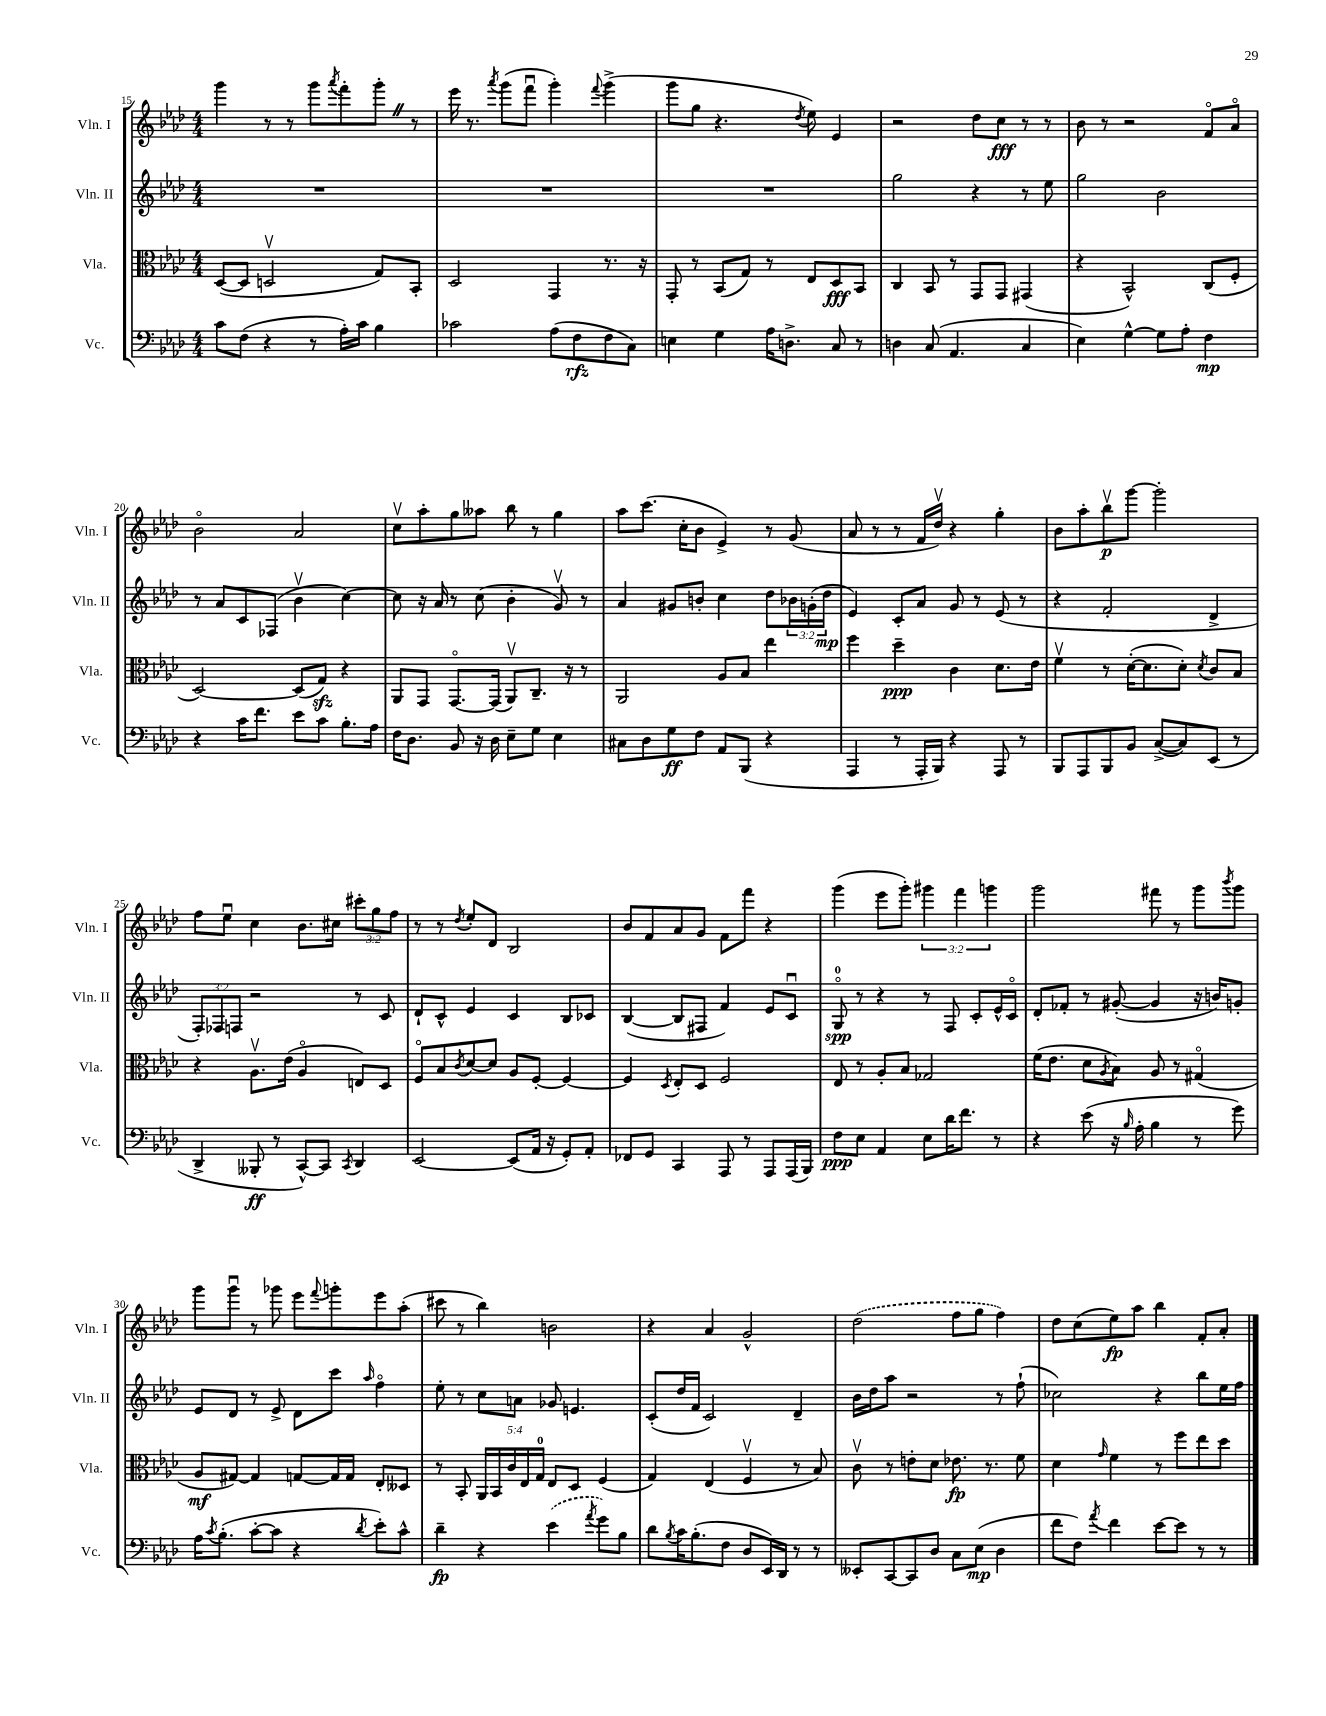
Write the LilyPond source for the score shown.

<<
\new StaffGroup <<
\new Staff = "s0" \with { instrumentName = "Vln. I" shortInstrumentName = "Vln. I" } {
    \clef treble \key aes \major \numericTimeSignature \time 4/4 \override Staff.TupletNumber.text = #tuplet-number::calc-fraction-text
    g'''4 r8 r8 g'''8 \acciaccatura { aes'''8 } f'''8-. g'''8-. \once \override BreathingSign.text = \markup { \musicglyph "scripts.caesura.straight" } \breathe r8 |
    ees'''16 r8. \acciaccatura { aes'''8 } g'''8( f'''8\downbow g'''4-.) \appoggiatura { f'''8 } g'''4->( |
    g'''8 g''8 r4. \acciaccatura { des''8 } ees''8) ees'4 |
    r2 des''8 c''8\fff r8 r8 |
    bes'8 r8 r2 f'8\flageolet aes'8\flageolet |
    bes'2\flageolet aes'2 |
    c''8\upbow aes''8-. g''8 aeses''8 bes''8 r8 g''4 |
    aes''8 c'''8.( c''16-. bes'8 ees'4->) r8 g'8( |
    aes'8 r8 r8 f'16 des''16\upbow) r4 g''4-. |
    bes'8 aes''8-. bes''8\upbow\p g'''8~ g'''2-. |
    f''8 ees''8\downbow c''4 bes'8. cis''16 \tuplet 3/2 { cis'''8-. g''8 f''8 } |
    r8 r8 \acciaccatura { des''8 } ees''8-. des'8 bes2 |
    bes'8 f'8 aes'8 g'8 f'8 f'''8 r4 |
    g'''4( ees'''8 g'''8-.) \tuplet 3/2 { gis'''4 f'''4 g'''4 } |
    g'''2 fis'''8 r8 g'''8 \acciaccatura { bes'''8 } g'''8 |
    g'''8 g'''8\downbow r8 ges'''8 ees'''8 \appoggiatura { f'''8 } g'''8-. ees'''8 aes''8-.( |
    cis'''8 r8 bes''4) b'2 |
    r4 aes'4 g'2-^ |
    \once \slurDashed des''2( f''8 g''8 f''4) |
    des''8 c''8( ees''8\fp) aes''8 bes''4 f'8-. aes'8-. \bar "|." |
}
\new Staff = "s1" \with { instrumentName = "Vln. II" shortInstrumentName = "Vln. II" } {
    \clef treble \key aes \major \numericTimeSignature \time 4/4 \override Staff.TupletNumber.text = #tuplet-number::calc-fraction-text
    R1 |
    R1 |
    R1 |
    g''2 r4 r8 ees''8 |
    g''2 bes'2 |
    r8 aes'8 c'8 fes8( bes'4\upbow c''4~) |
    c''8 r16 aes'16 r8 c''8( bes'4-. g'8\upbow) r8 |
    aes'4 gis'8 b'8-. c''4 des''8 \tuplet 3/2 { bes'16 g'16-.( des''16\mp } |
    ees'4) c'8-. aes'8 g'8 r8 ees'8( r8 |
    r4 f'2-. des'4-> |
    \tuplet 3/2 { f8-.) fes8 f8 } r2 r8 c'8 |
    des'8-! c'8-^ ees'4 c'4 bes8 ces'8 |
    bes4~( bes8 fis8 f'4) ees'8 c'8\downbow |
    g8-0\flageolet\spp r8 r4 r8 f8 c'8-. ees'16-^ c'16\flageolet |
    des'8-. fes'8-. r8 gis'8~-.( gis'4 r16 b'16) g'8-. |
    ees'8 des'8 r8 ees'8-> des'8 c'''8 \grace { aes''16 } f''4\flageolet |
    ees''8-. r8 c''8 a'8 ges'8 e'4. |
    c'8-.( des''16 f'16 c'2) des'4-- |
    bes'16 des''16 aes''8 r2 r8 f''8-!( |
    ces''2) r4 bes''8 ees''16 f''16 \bar "|." |
}
\new Staff = "s2" \with { instrumentName = "Vla." shortInstrumentName = "Vla." } {
    \clef alto \key aes \major \numericTimeSignature \time 4/4 \override Staff.TupletNumber.text = #tuplet-number::calc-fraction-text
    des8~( des8 d2\upbow g8) bes,8-. |
    des2 g,4 r8. r16 |
    g,8-. r8 bes,8( g8) r8 ees8 des8\fff bes,8 |
    c4 bes,8 r8 g,8 g,8 gis,4( |
    r4 bes,2-^) c8( f8-. |
    des2~) des8( g8\sfz) r4 |
    aes,8 g,8 g,8.~\flageolet g,16( aes,8\upbow) c8.-- r16 r8 |
    aes,2 aes8 bes8 ees''4 |
    f''4 des''4--\ppp c'4 des'8. ees'16 |
    f'4\upbow r8 des'16~-.( des'8. des'8-.) \acciaccatura { des'8 } c'8 bes8 |
    r4 aes8.\upbow ees'16( aes4\flageolet e8) des8 |
    f8\flageolet bes8 \acciaccatura { c'8 } des'8~ des'8 aes8 f8~-. f4~ |
    f4 \acciaccatura { des8 } ees8-. des8 f2 |
    ees8 r8 aes8-. bes8 ges2 |
    f'16( ees'8. des'8 \acciaccatura { aes8 } bes8) aes8 r8 gis4\flageolet( |
    aes8\mf gis8~) gis4 g8~ g16 g16 ees8-. deses8 |
    r8 bes,8-. \tuplet 5/4 { aes,16 bes,16 c'16 ees16 g16-0 } ees8 des8 f4( |
    g4) ees4( f4\upbow r8 bes8) |
    c'8\upbow r8 e'8-. des'8 ees'8.\fp r8. f'8 |
    des'4 \grace { g'16 } f'4 r8 f''8 ees''8 des''8 \bar "|." |
}
\new Staff = "s3" \with { instrumentName = "Vc." shortInstrumentName = "Vc." } {
    \clef bass \key aes \major \numericTimeSignature \time 4/4
    c'8 f8( r4 r8 aes16-.) c'16 bes4 |
    ces'2 aes8( f8\rfz f8 c8) |
    e4 g4 aes16 d8.-> c8 r8 |
    d4 c8( aes,4. c4 |
    ees4) g4~-^ g8 aes8-. f4\mp |
    r4 c'16 f'8. ees'8 c'8 bes8.-. aes16 |
    f16 des8. bes,8 r16 des16 ees8-- g8 ees4 |
    cis8 des8 g8\ff f8 aes,8 bes,,8( r4 |
    aes,,4 r8 aes,,16-. bes,,16) r4 aes,,8 r8 |
    bes,,8 aes,,8 bes,,8 bes,8 c8~->( c8) ees,8( r8 |
    des,4-> beses,,8-.\ff r8 c,8~-^) c,8 \acciaccatura { c,8 } des,4 |
    ees,2~ ees,8( aes,16 r16 g,8-.) aes,8-. |
    fes,8 g,8 c,4 aes,,8 r8 aes,,8 aes,,16( bes,,16) |
    f8\ppp ees8 aes,4 ees8 des'16 f'8. r8 |
    r4 ees'8( r16 \grace { bes16 } aes16-. bes4 r8 g'8) |
    aes16 \acciaccatura { c'8 } bes8.-.( c'8~-. c'8 r4 \acciaccatura { des'8 } ees'8-.) c'8-^ |
    des'4--\fp r4 \once \slurDashed ees'4( \acciaccatura { aes'8 } g'8) bes8 |
    des'8 \acciaccatura { bes8 } c'16 bes8.-.( f8 des8 ees,16) des,16 r8 r8 |
    eeses,8-. c,8~ c,8 des8 c8 ees8\mp( des4 |
    f'8 f8) \acciaccatura { aes'8 } f'4 ees'8~ ees'8 r8 r8 \bar "|." |
}
>>
>>
\layout { \context { \Score currentBarNumber = #15 } }
